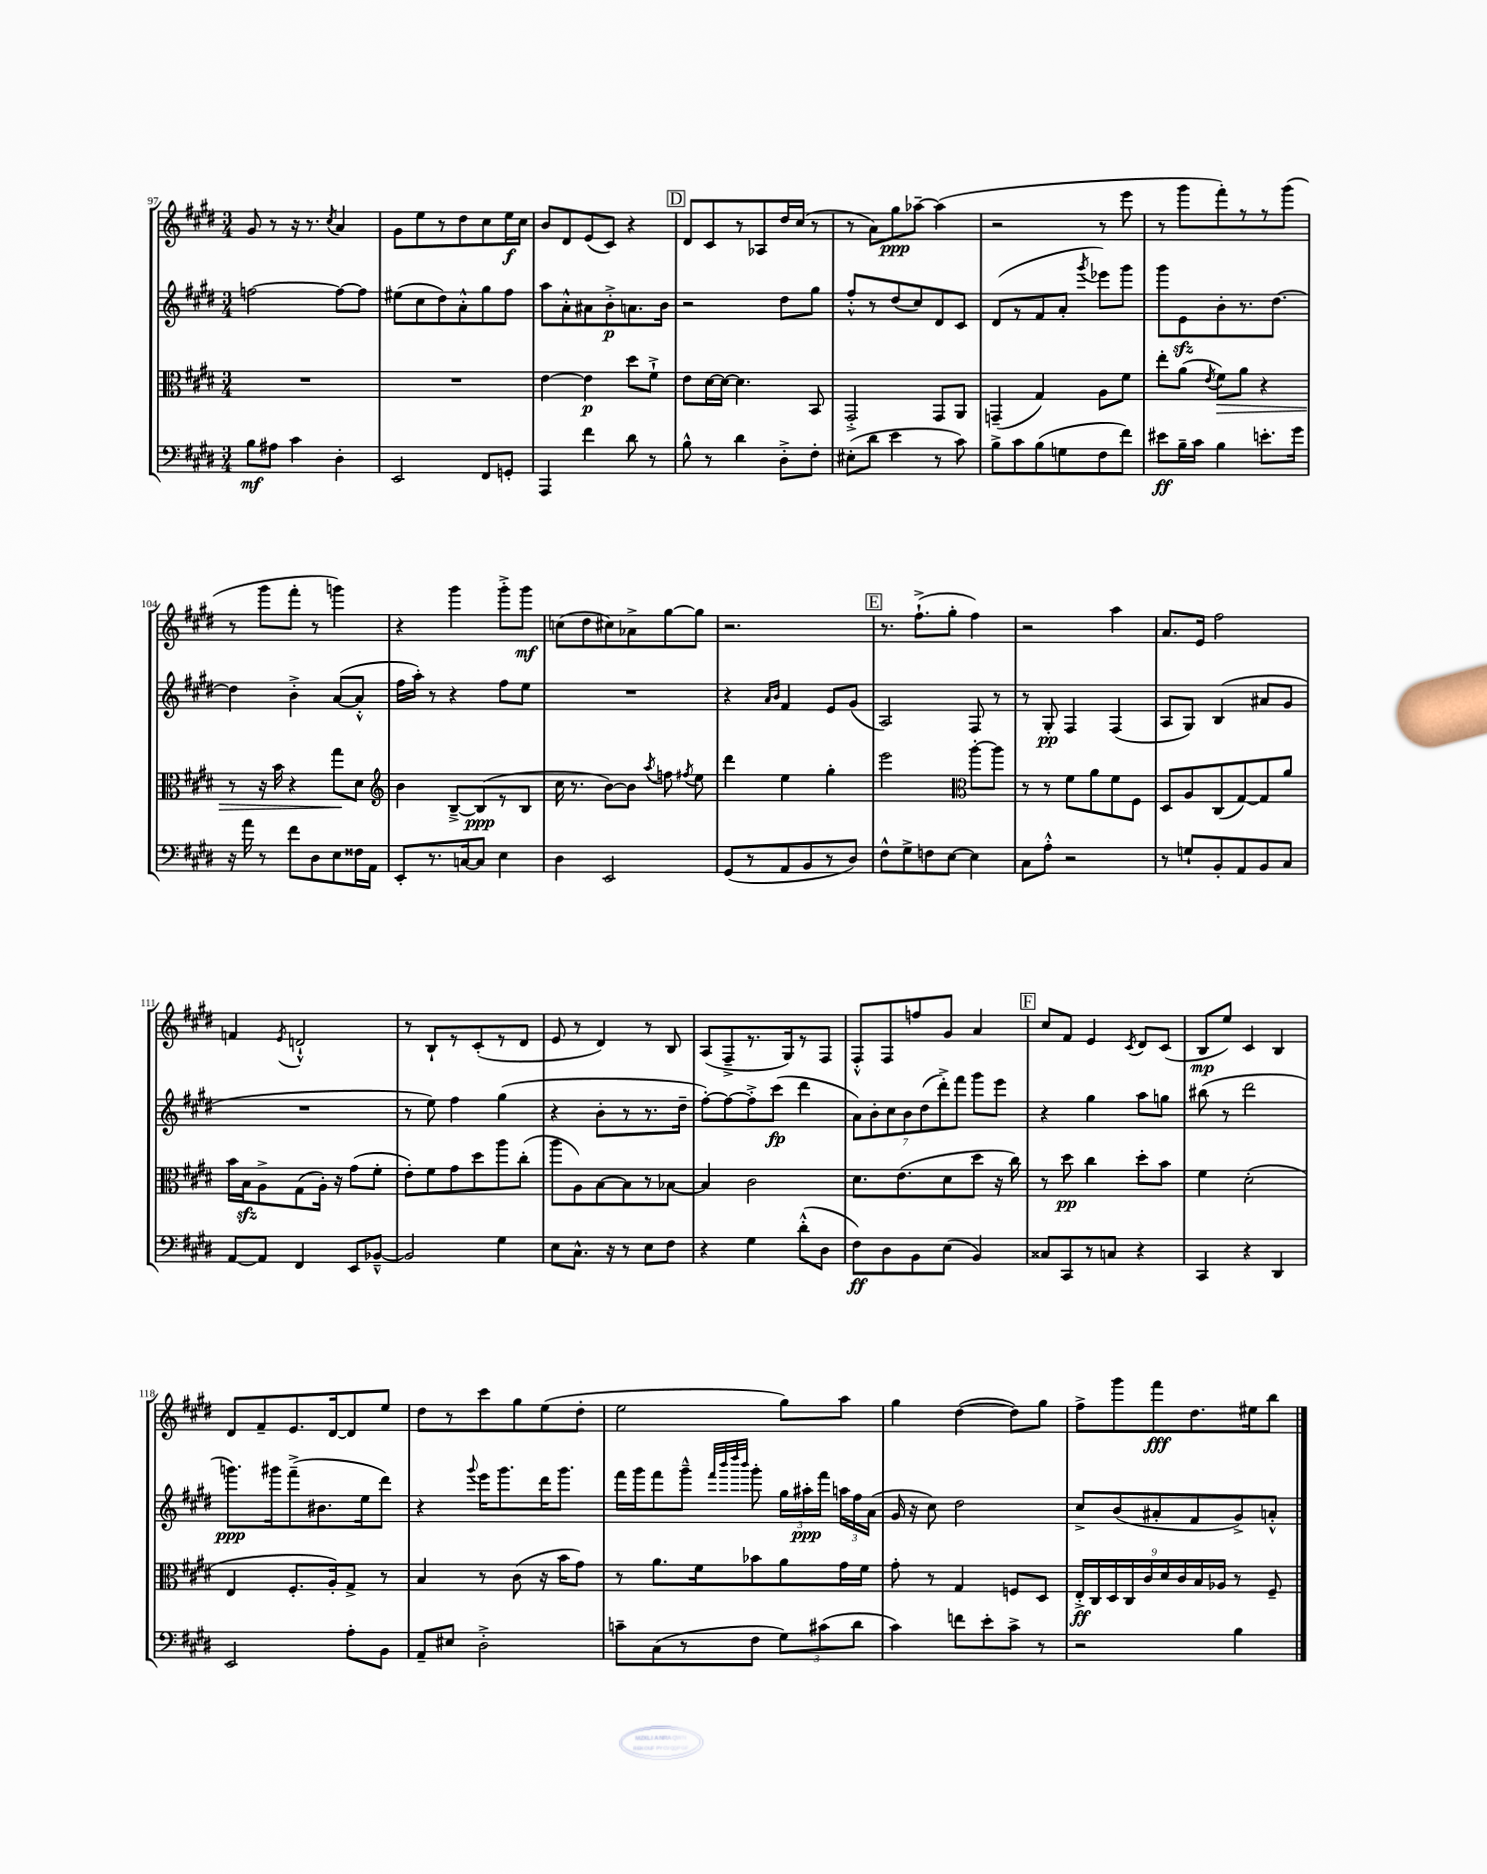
<<
\new StaffGroup <<
\new Staff = "s0" {
    \clef treble \key e \major \numericTimeSignature \time 3/4
    \autoBeamOff gis'8 r8 r16 r8. \acciaccatura { cis''8 } a'4 |
    gis'8[ e''8 r8 dis''8 cis''8 e''16\f cis''16] |
    b'8[ dis'8 e'8( cis'8]) r4 |
    \mark \markup { \box "D" } dis'8[ cis'8 r8 aes8 dis''16 cis''16]( r8 |
    r8 a'8[) gis''8\ppp aes''8]~-- aes''4( |
    r2 r8 e'''8 |
    r8 gis'''8[ fis'''8-.) r8 r8 gis'''8]( |
    r8 gis'''8[ fis'''8]-. r8 g'''4) |
    r4 gis'''4 gis'''8[-.-> gis'''8]\mf |
    c''8[( dis''8 cis''8) aes'8-> gis''8~ gis''8] |
    r2. |
    \mark \markup { \box "E" } r8. fis''8.[-!->( gis''8]-. fis''4) |
    r2 a''4 |
    a'8.[ e'16] fis''2 |
    f'4 \acciaccatura { e'8 } d'2-!-^ |
    r8 b8[-! r8 cis'8-.( r8 dis'8] |
    e'8 r8 dis'4) r8 b8 |
    a8[( fis8---> r8. gis16) r8 fis8] |
    fis8[-.-^ fis8 f''8 gis'8] a'4 |
    \mark \markup { \box "F" } cis''8[ fis'8] e'4 \acciaccatura { cis'8 } dis'8[ cis'8]( |
    b8[\mp e''8]) cis'4 b4 |
    dis'8[ fis'8-- e'8. dis'16~ dis'8 e''8] |
    dis''8[ r8 cis'''8 gis''8 e''8( dis''8]-. |
    e''2 gis''8[) a''8] |
    gis''4 dis''4~( dis''8[) gis''8] |
    fis''8[-> gis'''8 fis'''8\fff dis''8. eis''16 b''8] \bar "|." |
}
\new Staff = "s1" {
    \clef treble \key e \major \numericTimeSignature \time 3/4
    \autoBeamOff f''2~ f''8[~ f''8] |
    eis''8[( cis''8 dis''8) a'8-.-^ gis''8 fis''8] |
    a''8[ a'8-.-^ ais'8 b'8-.->\p a'8. b'16] |
    \mark \markup { \box "D" } r2 dis''8[ gis''8] |
    fis''8[-.-^ r8 dis''8( cis''8) dis'8 cis'8] |
    dis'8[( r8 fis'8 a'8]-. \acciaccatura { gis'''8 } ees'''8[) gis'''8] |
    gis'''8[ e'8\sfz b'8-. r8. dis''8.]~ |
    dis''4 b'4-.-> a'8[~( a'8]-.-^ |
    fis''16[ a''16]-.) r8 r4 fis''8[ e''8] |
    R2. |
    r4 \grace { a'16[ b'16] } fis'4 e'8[ gis'8]( |
    \mark \markup { \box "E" } a2) fis8 r8 |
    r8 gis8-.\pp fis4 fis4( |
    a8[ gis8]) b4( ais'8[ gis'8] |
    R2. |
    r8 e''8) fis''4 gis''4( |
    r4 b'8[-. r8 r8. dis''16]-- |
    fis''8[~-.) fis''8~ fis''8-.-> cis'''8]\fp( dis'''4 |
    \tuplet 7/4 { a'8[) b'8-. cis''8 b'8 dis''8( dis'''8-.->) fis'''8] } gis'''8[ e'''8] |
    \mark \markup { \box "F" } r4 gis''4 a''8[ g''8] |
    bis''8( r8 dis'''2 |
    g'''8.[\ppp) gis'''16 fis'''8--->( bis'8. e''16 dis'''8]) |
    r4 \appoggiatura { gis'''8 } e'''16[ gis'''8. dis'''16 gis'''8.] |
    fis'''16[ gis'''16 fis'''8 gis'''8]---^ \grace { fis'''32[ b'''32 dis''''32 b'''32] } gis'''8-. \tuplet 3/2 { gis''16[ ais''16-.\ppp fis'''16] } \tuplet 3/2 { a''16[ fis''16 a'16]( } |
    gis'16 r16 cis''8) dis''2 |
    cis''8[-> b'8( ais'8-. fis'8 gis'8->) a'8]-.-^ \bar "|." |
}
\new Staff = "s2" {
    \clef alto \key e \major \numericTimeSignature \time 3/4
    \autoBeamOff R2. |
    R2. |
    e'4~ e'4\p dis''8[ fis'8]-!-> |
    \mark \markup { \box "D" } e'8[ dis'16~ dis'16]~ dis'4. b,8 |
    gis,2-.-> gis,8[ a,8] |
    g,4--( gis4) a8[ fis'8] |
    e''8[-. a'8]( \acciaccatura { e'8 } fis'8[\>) a'8] r4 |
    r8 r16 b'16 r4 gis''8[\! dis'8] |
    \clef treble b'4 b8[~---> b8\ppp( r8 b8] |
    cis''16 r8. b'8[~) b'8] \acciaccatura { a''8 } f''8 \acciaccatura { fis''8 } e''8 |
    dis'''4 e''4 gis''4-. |
    \mark \markup { \box "E" } e'''2 \clef alto a''8[~-. a''8] |
    r8 r8 fis'8[ a'8 fis'8 fis8] |
    dis8[ a8 cis8( gis8~) gis8 a'8] |
    b'16[ b16\sfz a8-> gis8( a16]-.) r16 gis'8[( fis'8]-. |
    e'8[-.) fis'8 gis'8 dis''8 a''8 cis''8]-.( |
    a''8[ a8) b8~ b8 r8 bes8]~ |
    bes4 cis'2 |
    dis'8.[ e'8.( dis'8 dis''8] r16 cis''16) |
    \mark \markup { \box "F" } r8 dis''8\pp cis''4 dis''8[-. b'8] |
    fis'4 dis'2-.( |
    e4 fis8.[-. a16-.) gis8]-> r8 |
    b4 r8 cis'8( r16 b'16[ gis'8]) |
    r8 a'8.[ fis'16 bes'8 a'8 gis'16 fis'16] |
    gis'8-. r8 gis4 f8[ dis8] |
    \tuplet 9/8 { e16[-.->\ff cis16 dis16 cis16 cis'16 dis'16 cis'16 b16 aes16] } r8 fis8-- \bar "|." |
}
\new Staff = "s3" {
    \clef bass \key e \major \numericTimeSignature \time 3/4
    \autoBeamOff b8[\mf ais8] cis'4 dis4-. |
    e,2 fis,8[ g,8]-. |
    a,,4 fis'4 dis'8 r8 |
    \mark \markup { \box "D" } b8-^ r8 dis'4 dis8[-.-> fis8]-. |
    eis8[-.( dis'8] e'4 r8 cis'8) |
    b8[-> cis'8 b8( g8 fis8 fis'8]) |
    eis'8[\ff b16-- cis'16] b4 e'8.[-. gis'16] |
    r16 a'16 r8 fis'8[ dis8 e8 fisis16 a,16] |
    e,8[-. r8. c16~ c8] e4 |
    dis4 e,2 |
    gis,8[( r8 a,8 b,8 r8 dis8]) |
    \mark \markup { \box "E" } fis8[-^ gis8-> f8 e8]~ e4 |
    cis8[ a8]-.-^ r2 |
    r8 g8[-! b,8-. a,8 b,8 cis8] |
    a,8[~ a,8] fis,4 e,8[ bes,8]~---^ |
    bes,2 gis4 |
    e8[ cis8.]-^ r16 r8 e8[ fis8] |
    r4 gis4 dis'8[-.-^( dis8] |
    fis8[\ff) dis8 b,8 e8]( b,4) |
    \mark \markup { \box "F" } cisis8[ cis,8 r8 c8] r4 |
    cis,4 r4 dis,4 |
    e,2 a8[-. b,8] |
    a,8[-- eis8] dis2-.-> |
    c'8[-- cis8( r8 fis8] \tuplet 3/2 { gis8[) cis'8( dis'8] } |
    cis'4) f'8[ e'8-. cis'8]-> r8 |
    r2 b4 \bar "|." |
}
>>
>>
\layout { \context { \Score currentBarNumber = #97 } }
